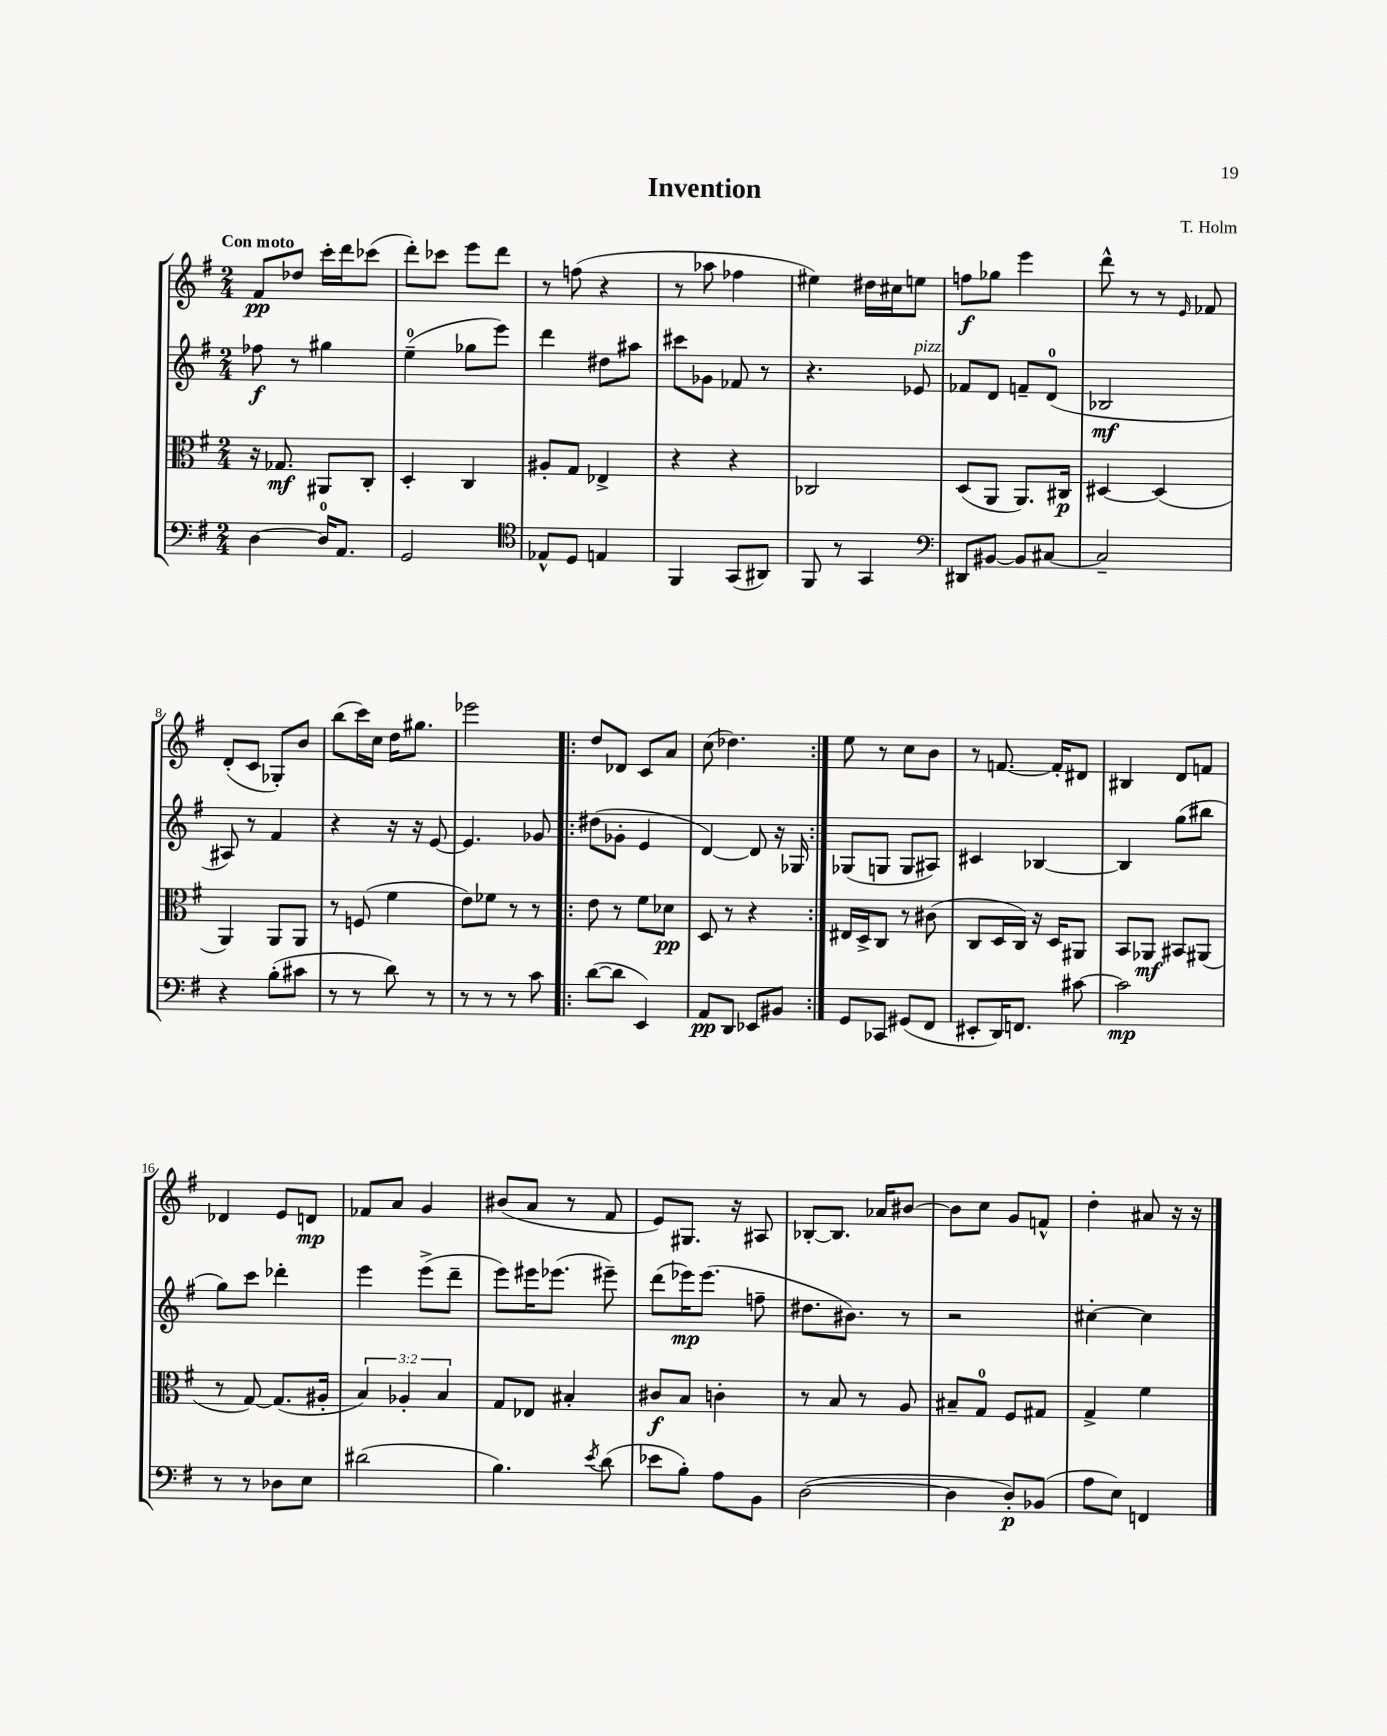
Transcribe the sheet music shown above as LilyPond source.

\header { title = "Invention" composer = "T. Holm" }
<<
\new StaffGroup <<
\new Staff = "s0" {
    \clef treble \key g \major \numericTimeSignature \time 2/4 \tempo "Con moto"
    \autoBeamOff fis'8[\pp des''8] c'''16[-. d'''16 ces'''8]( |
    d'''8[-.) ces'''8] e'''8[ d'''8] |
    r8 f''8( r4 |
    r8 aes''8 fes''4 |
    eis''4) dis''16[ cis''16 e''8] |
    f''8[\f ges''8] e'''4 |
    d'''8-^ r8 r8 \grace { e'16 } fes'8 |
    d'8[-.( c'8] ges8[-.) b'8] |
    b''8[( c'''16) c''16] d''16[ gis''8.] |
    ees'''2 |
    \repeat volta 2 { d''8[ des'8] c'8[ a'8] |
    c''8( des''4.) | }
    e''8 r8 c''8[ b'8] |
    r8 f'8.~ f'16[-. dis'8] |
    bis4 d'8[ f'8] |
    des'4 e'8[ d'8]\mp |
    fes'8[ a'8] g'4 |
    bis'8[( a'8] r8 fis'8 |
    e'8[) gis8.] r16 ais8 |
    bes8[~-. bes8.] aes'16[ bis'8]~ |
    bis'8[ c''8] g'8[ f'8]-^ |
    d''4-. ais'8 r16 r16 \bar "|." |
}
\new Staff = "s1" {
    \clef treble \key g \major \numericTimeSignature \time 2/4
    \autoBeamOff fes''8\f r8 gis''4 |
    e''4-0--( ges''8[ e'''8]) |
    d'''4 dis''8[ ais''8] |
    cis'''8[ ges'8] fes'8 r8 |
    r4. ees'8^\markup { \italic "pizz." } |
    fes'8[ d'8] f'8[-- d'8]-0( |
    bes2\mf |
    ais8) r8 fis'4 |
    r4 r16 r16 e'8~ |
    e'4. ges'8 |
    \repeat volta 2 { dis''8[( ges'8]-. e'4 |
    d'4~) d'8 r16 ges16 | }
    ges8[( g8] g8[ ais8]) |
    cis'4 bes4~ |
    bes4 g''8[( bis''8] |
    g''8[) c'''8] des'''4-. |
    e'''4 e'''8[->( d'''8]-- |
    e'''8[) eis'''16 ees'''8.]( eis'''8--) |
    d'''8[( ees'''16\mp) ees'''8.]( f''8-- |
    dis''8.[ bis'8.]) r8 |
    r2 |
    cis''4~-. cis''4 \bar "|." |
}
\new Staff = "s2" {
    \clef alto \key g \major \numericTimeSignature \time 2/4 \override Staff.TupletNumber.text = #tuplet-number::calc-fraction-text
    \autoBeamOff r16 ges8.\mf ais,8[ c8]-. |
    d4-. c4 |
    ais8[-. g8] ees4-> |
    r4 r4 |
    ces2 |
    d8[( a,8] a,8.[) cis16]\p |
    dis4~ dis4( |
    a,4) a,8[ a,8] |
    r8 f8( fis'4 |
    e'8[) fes'8] r8 r8 |
    \repeat volta 2 { e'8 r8 fis'8[ des'8]\pp |
    d8 r8 r4 | }
    eis16[ d16-> c8] r8 cis'8( |
    c8[ d16 c16]) r16 d16[ ais,8] |
    b,8[ aes,8]\mf bis,8[ ais,8]( |
    r8 g8~) g8.[( ais16]-. |
    \tuplet 3/2 { b4) aes4-. b4 } |
    g8[ ees8] bis4-. |
    cis'8[\f b8] c'4-. |
    r8 b8 r8 a8 |
    bis8[-- g8]-0 fis8[ gis8] |
    g4-> fis'4 \bar "|." |
}
\new Staff = "s3" {
    \clef bass \key g \major \numericTimeSignature \time 2/4
    \autoBeamOff d4~ d16[-0 a,8.] |
    g,2 |
    \clef tenor ees8[-^ d8] e4 |
    fis,4 g,8[( ais,8]) |
    fis,8 r8 g,4 |
    \clef bass dis,8[ bis,8]~ bis,8[ cis8]~ |
    cis2-- |
    r4 b8[-.( cis'8] |
    r8 r8 d'8) r8 |
    r8 r8 r8 c'8 |
    \repeat volta 2 { d'8[~( d'8] e,4) |
    a,8[\pp d,8] ees,8[ bis,8] | }
    g,8[ ces,8] gis,8[( fis,8] |
    eis,8[-. d,16) f,8.] cis'8~ |
    cis'2\mp |
    r8 r8 des8[ e8] |
    dis'2( |
    b4.) \acciaccatura { e'8 } d'8( |
    ees'8[ b8]-.) a8[ b,8] |
    d2~( |
    d4 d8[-.\p) bes,8]( |
    a8[ e8]) f,4 \bar "|." |
}
>>
>>
